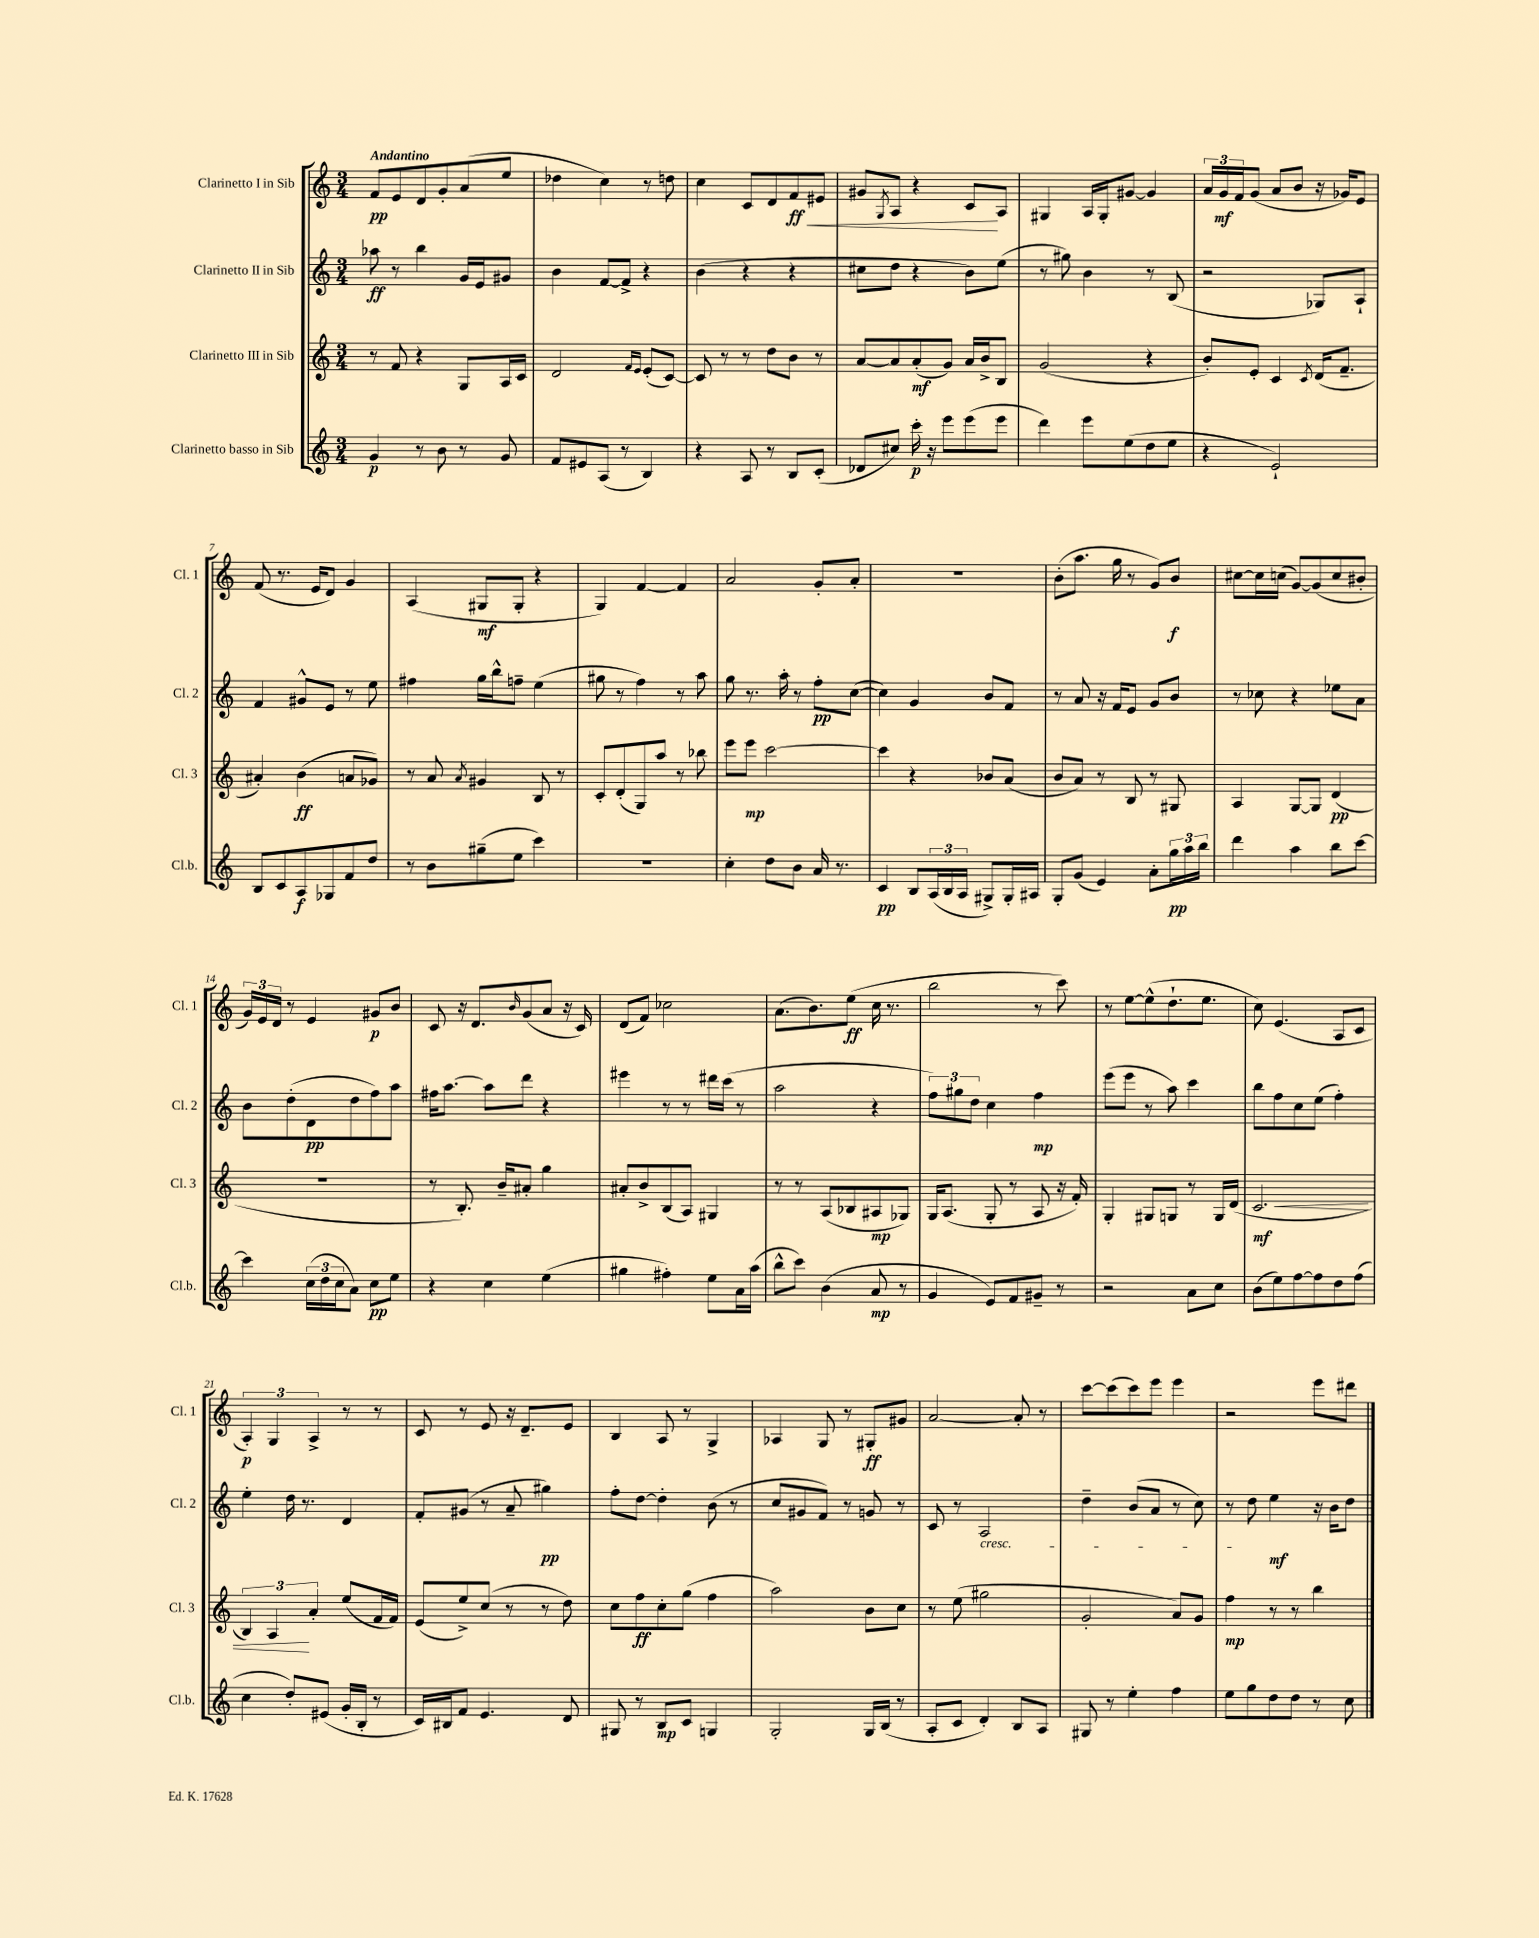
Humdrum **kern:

**kern	**dynam	**kern	**dynam	**kern	**dynam	**kern	**dynam
*part4	*part4	*part3	*part3	*part2	*part2	*part1	*part1
*staff4	*staff4	*staff3	*staff3	*staff2	*staff2	*staff1	*staff1
*I"Clarinetto basso in Sib	*	*I"Clarinetto III in Sib	*	*I"Clarinetto II in Sib	*	*I"Clarinetto I in Sib	*
*I'Cl.b.	*	*I'Cl. 3	*	*I'Cl. 2	*	*I'Cl. 1	*
*clefG2	*	*clefG2	*	*clefG2	*	*clefG2	*
*k[]	*	*k[]	*	*k[]	*	*k[]	*
*M3/4	*	*M3/4	*	*M3/4	*	*M3/4	*
=1	=1	=1	=1	=1	=1	=1	=1
!	!	!	!	!	!	!LO:TX:a:B:t=Andantino	!
4g/	p	8r	.	8aa-X\	ff	8f/L	pp
.	.	8f/	.	8r	.	8e/	.
8r	.	4r	.	4bb\	.	8d/	.
8b\	.	.	.	.	.	8g'/	.
8r	.	8G/L	.	16g/LL	.	(8a/	.
.	.	.	.	16e/J	.	.	.
8g/	.	16A/L	.	8g#X/J	.	8ee/J	.
.	.	16c/JJ	.	.	.	.	.
=2	=2	=2	=2	=2	=2	=2	=2
8f/L	.	2d/	.	4b\	.	4dd-X\	.
8e#X/	.	.	.	.	.	.	.
(8A/J	.	.	.	[8f/L	.	4cc\)	.
8r	.	.	.	8f^/J]	.	.	.
.	.	16qqf/LL	.	.	.	.	.
.	.	16qqe/JJ	.	.	.	.	.
4B/)	.	(8e'/L	.	4r	.	8r	.
.	.	[8c/J)	.	.	.	8ddn\	.
=3	=3	=3	=3	=3	=3	=3	=3
4r	.	8c/]	.	(4b\	.	4cc\	.
.	.	8r	.	.	.	.	.
8A/	.	8r	.	4r	.	8c/L	.
8r	.	8dd\L	.	.	.	8d/	.
!	!	!	!	!	!	!	!LO:HP:b
8B/L	.	8b\J	.	4r	.	8f/	< ff
(8c'/J	.	8r	.	.	.	8e#X/J	.
=4	=4	=4	=4	=4	=4	=4	=4
8d-X/L	.	[8a/L	.	8cc#X\L	.	8g#X/L	.
.	.	.	.	.	.	8qG/	.
8cc#X/J)	.	8a/]	.	8dd\J	.	8A/J	.
16ccc'\	p	(8a'/	mf	4r	.	4r	.
16r	.	.	.	.	.	.	.
8eee\L	.	8g/J)	.	.	.	.	.
(8eee\	.	16a/LL	.	8b\L)	.	8c/L	.
.	.	16b^/J	.	.	.	.	.
8eee\J	.	8B/J	.	(8ee\J	.	8A/J	[
=5	=5	=5	=5	=5	=5	=5	=5
4ddd\)	.	(2g/	.	8r	.	4G#X/	.
.	.	.	.	8gg#X\)	.	.	.
8eee\L	.	.	.	4b\	.	16A/LL	.
.	.	.	.	.	.	16G#'/J	.
(8ee\	.	.	.	.	.	[8g#X/J	.
8dd\	.	4r	.	8r	.	4g#/]	.
8ee\J	.	.	.	(8B/	.	.	.
=6	=6	=6	=6	=6	=6	=6	=6
4r	.	8b'/L)	.	2r	.	24a/LL	.
.	.	.	.	.	.	24g/	mf
.	.	.	.	.	.	24f/J	.
.	.	8e'/J	.	.	.	(8g/J	.
2e`/)	.	4c/	.	.	.	8a/L	.
.	.	.	.	.	.	8b/J	.
.	.	8qc/	.	.	.	.	.
.	.	(16d/KL	.	8G-X/L)	.	16r	.
.	.	8.f~/J	.	.	.	16g-X/KL)	.
.	.	.	.	8A`/J	.	8e/J	.
!!LO:LB:g=z
=7	=7	=7	=7	=7	=7	=7	=7
8B/L	.	4a#X'/)	.	4f/	.	(8f/	.
8c/	.	.	.	.	.	8.r	.
8A/	f	(4b\	ff	8g#X^^/L	.	.	.
.	.	.	.	.	.	16e/KL	.
8G-X/	.	.	.	8e/J	.	8d/J)	.
8f/	.	8an/L	.	8r	.	4g/	.
8dd/J	.	8g-X/J)	.	8ee\	.	.	.
=8	=8	=8	=8	=8	=8	=8	=8
8r	.	8r	.	4ff#X\	.	(4A/	.
8b\L	.	8a/	.	.	.	.	.
.	.	8qa/	.	.	.	.	.
(8gg#X~\	.	4g#X/	.	16gg\LL	.	8G#X/L	mf
.	.	.	.	16bb^^\J	.	.	.
8ee\J	.	.	.	8ffn~\J	.	8G#'/J	.
4ccc\)	.	8B/	.	(4ee\	.	4r	.
.	.	8r	.	.	.	.	.
=9	=9	=9	=9	=9	=9	=9	=9
2.r	.	8c'/L	.	8gg#X\	.	4G/)	.
.	.	(8d'/	.	8r	.	.	.
.	.	8G/)	.	4ff\)	.	[4f/	.
.	.	8aa/J	.	.	.	.	.
.	.	8r	.	8r	.	4f/]	.
.	.	8bb-X\	.	8aa\	.	.	.
=10	=10	=10	=10	=10	=10	=10	=10
4cc'\	.	8eee\L	.	8gg\	.	2a/	.
.	.	8eee\J	mp	8.r	.	.	.
8dd\L	.	[2ccc\	.	.	.	.	.
.	.	.	.	16aa'\	.	.	.
8b\J	.	.	.	8r	.	.	.
16a/	.	.	.	8ff'\L	pp	8g'/L	.
8.r	.	.	.	.	.	.	.
.	.	.	.	([8cc\J	.	8a'/J	.
=11	=11	=11	=11	=11	=11	=11	=11
4c/	pp	4ccc\]	.	4cc\])	.	2.r	.
8B/L	.	4r	.	4g/	.	.	.
(24A/L	.	.	.	.	.	.	.
24B/	.	.	.	.	.	.	.
24A/JJ	.	.	.	.	.	.	.
8G#X^/L)	.	8b-X/L	.	8b/L	.	.	.
16G#'/L	.	(8a/J	.	8f/J	.	.	.
16A#X/JJ	.	.	.	.	.	.	.
=12	=12	=12	=12	=12	=12	=12	=12
8G'/L	.	8b/L	.	8r	.	(8b'\L	.
(8g/J	.	8a/J)	.	8a/	.	8.aa\J	.
4e/)	.	8r	.	16r	.	.	.
.	.	.	.	16f/KL	.	16gg\	.
.	.	8B/	.	8e/J	.	8r	.
8a'\L	.	8r	.	8g/L	.	8g/L)	.
24gg\L	pp	8G#X/	.	8b/J	.	8b/J	f
24aa\	.	.	.	.	.	.	.
24bb\JJ	.	.	.	.	.	.	.
=13	=13	=13	=13	=13	=13	=13	=13
4ddd\	.	4A/	.	8r	.	[8cc#X\L	.
.	.	.	.	8cc-X\	.	16cc#\L]	.
.	.	.	.	.	.	(16ccn\JJ	.
4aa\	.	[8G/L	.	4r	.	[8g/L)	.
.	.	8G/J]	.	.	.	(8g/]	.
8bb\L	.	(4d/	pp	8ee-X\L	.	8cc/	.
[8ccc\J	.	.	.	8a\J	.	8b#X'/J	.
!!LO:LB:g=z
=14	=14	=14	=14	=14	=14	=14	=14
4ccc\]	.	2.r	.	8b\L	.	24g/LL)	.
.	.	.	.	.	.	24e/	.
.	.	.	.	.	.	24d/JJ	.
.	.	.	.	(8dd'\	.	8r	.
(24cc\LL	.	.	.	8d\	pp	4e/	.
24dd\	.	.	.	.	.	.	.
24cc\J	.	.	.	.	.	.	.
8a\J)	.	.	.	8dd\	.	.	.
8cc\L	pp	.	.	8ff\)	.	8g#X/L	p
8ee\J	.	.	.	8aa\J	.	8b/J	.
=15	=15	=15	=15	=15	=15	=15	=15
4r	.	8r	.	16ff#X\KL	.	8c/	.
.	.	.	.	[8.aa\J	.	.	.
.	.	8.B'/)	.	.	.	16r	.
.	.	.	.	.	.	8.d/L	.
4cc\	.	.	.	8aa\L]	.	.	.
.	.	16b~/KL	.	.	.	.	.
.	.	.	.	.	.	16qqb/	.
.	.	8a#X'/J	.	8ddd\J	.	(8g/	.
(4ee\	.	4gg\	.	4r	.	8a/J	.
.	.	.	.	.	.	16r	.
.	.	.	.	.	.	16c/)	.
=16	=16	=16	=16	=16	=16	=16	=16
4gg#X\	.	8a#X'/L	.	4eee#X\	.	(8d/L	.
.	.	8b^/	.	.	.	8f/J)	.
4ff#X'\)	.	(8B/	.	8r	.	2cc-X\	.
.	.	8A/J)	.	8r	.	.	.
8ee\L	.	4G#X/	.	16ddd#X\LL	.	.	.
.	.	.	.	(16ccc\JJ	.	.	.
16a\L	.	.	.	8r	.	.	.
(16aa\JJ	.	.	.	.	.	.	.
=17	=17	=17	=17	=17	=17	=17	=17
8bb^^\L	.	8r	.	2aa\	.	(8.a\L	.
8ccc\J)	.	8r	.	.	.	.	.
.	.	.	.	.	.	8.b\)	.
(4b\	.	(8A/L	.	.	.	.	.
.	.	8B-X/	.	.	.	(8ee\J	ff
8a/	mp	8A#X/	mp	4r	.	16cc\	.
.	.	.	.	.	.	8.r	.
8r	.	8G-X/J)	.	.	.	.	.
=18	=18	=18	=18	=18	=18	=18	=18
4g/	.	16G/KL	.	12ff\L)	.	2bb\	.
.	.	(8.A/J	.	.	.	.	.
.	.	.	.	12gg#X\	.	.	.
.	.	.	.	12dd\J	.	.	.
8e/L)	.	8G'/	.	4cc\	.	.	.
8f/	.	8r	.	.	.	.	.
8g#X~/J	.	8A/	.	4ff\	mp	8r	.
8r	.	16r	.	.	.	8ccc\)	.
.	.	16f'/)	.	.	.	.	.
=19	=19	=19	=19	=19	=19	=19	=19
2r	.	4G'/	.	(8eee\L	.	8r	.
.	.	.	.	8eee\J	.	[8ee\L	.
.	.	8G#X/L	.	8r	.	(8ee^^\]	.
.	.	8Gn/J	.	8aa\)	.	8.dd`\	.
8a\L	.	8r	.	4ccc\	.	.	.
.	.	.	.	.	.	8.ee\J	.
8cc\J	.	16G/LL	.	.	.	.	.
.	.	(16d/JJ	.	.	.	.	.
=20	=20	=20	=20	=20	=20	=20	=20
!	!	!	!LO:HP:b	!	!	!	!
(8b\L	.	2.c/	< mf	8bb\L	.	8cc\)	.
8ee\)	.	.	.	8ff\	.	(4.e/	.
[8ff\	.	.	.	8cc\	.	.	.
8ff\]	.	.	.	(8ee\J	.	.	.
8dd\	.	.	.	4ff'\)	.	8A/L	.
(8ff\J	.	.	.	.	.	8c/J	.
!!LO:LB:g=z
=21	=21	=21	=21	=21	=21	=21	=21
4cc\	.	6B/)	.	4ee'\	.	6A'/)	p
.	.	6A/	.	.	.	6G/	.
8dd'/L)	.	.	.	16dd\	.	.	.
.	.	.	.	8.r	.	.	.
.	.	6a'/	[	.	.	6A^/	.
(8e#X/J	.	.	.	.	.	.	.
16g'/LL	.	(8ee/L	.	4d/	.	8r	.
16B'/JJ	.	.	.	.	.	.	.
8r	.	16f/L	.	.	.	8r	.
.	.	16f/JJ)	.	.	.	.	.
=22	=22	=22	=22	=22	=22	=22	=22
16c/LL)	.	(8e/L	.	8f'/L	.	8c/	.
16B#X/J	.	.	.	.	.	.	.
8f/J	.	8ee^/)	.	(8g#X/J	.	8r	.
4.e/	.	(8cc/J	.	8r	.	8e/	.
.	.	8r	.	8a~/	.	16r	.
.	.	.	.	.	.	8.d~/L	.
.	.	8r	.	4gg#X\)	pp	.	.
8d/	.	8dd\)	.	.	.	8e/J	.
=23	=23	=23	=23	=23	=23	=23	=23
8G#X/	.	8cc\L	.	8ff'\L	.	4B/	.
8r	.	8ff\	ff	[8dd\J	.	.	.
8B/L	mp	8cc'\	.	4dd'\]	.	8A/	.
8c/J	.	(8gg\J	.	.	.	8r	.
4Gn/	.	4ff\	.	(8b\	.	4G^/	.
.	.	.	.	8r	.	.	.
=24	=24	=24	=24	=24	=24	=24	=24
2G'/	.	2aa\)	.	8cc/L	.	4A-X/	.
.	.	.	.	8g#X/	.	.	.
.	.	.	.	8f/J)	.	8G/	.
.	.	.	.	8r	.	8r	.
16G/LL	.	8b\L	.	8gn/	.	8G#X'/L	ff
(16B/JJ	.	.	.	.	.	.	.
8r	.	8cc\J	.	8r	.	8g#X/J	.
=25	=25	=25	=25	=25	=25	=25	=25
8A'/L	.	8r	.	8c/	.	[2a/	.
8c/J	.	(8ee\	.	8r	.	.	.
!	!	!	!	!LO:TX:b:i:t=cresc.	!	!	!
4d'/)	.	2gg#X\	.	2A/	.	.	.
8B/L	.	.	.	.	.	8a'/]	.
8A/J	.	.	.	.	.	8r	.
=26	=26	=26	=26	=26	=26	=26	=26
8G#X/	.	2g'/	.	4dd~\	.	[8ccc\L	.
8r	.	.	.	.	.	(8ccc\]	.
4ee'\	.	.	.	(8b/L	.	8ccc\)	.
.	.	.	.	8a/J	.	8eee\J	.
4ff\	.	8a/L)	.	8r	.	4eee\	.
.	.	8g/J	.	8cc\)	.	.	.
=27	=27	=27	=27	=27	=27	=27	=27
8ee\L	.	4ff\	mp	8r	.	2r	.
8gg\	.	.	.	8dd\	.	.	.
8dd\	.	8r	.	4ee\	mf	.	.
8dd\J	.	8r	.	.	.	.	.
8r	.	4bb\	.	16r	.	8eee\L	.
.	.	.	.	16b\KL	.	.	.
8cc\	.	.	.	8dd\J	.	8ddd#X\J	.
==	==	==	==	==	==	==	==
*-	*-	*-	*-	*-	*-	*-	*-
